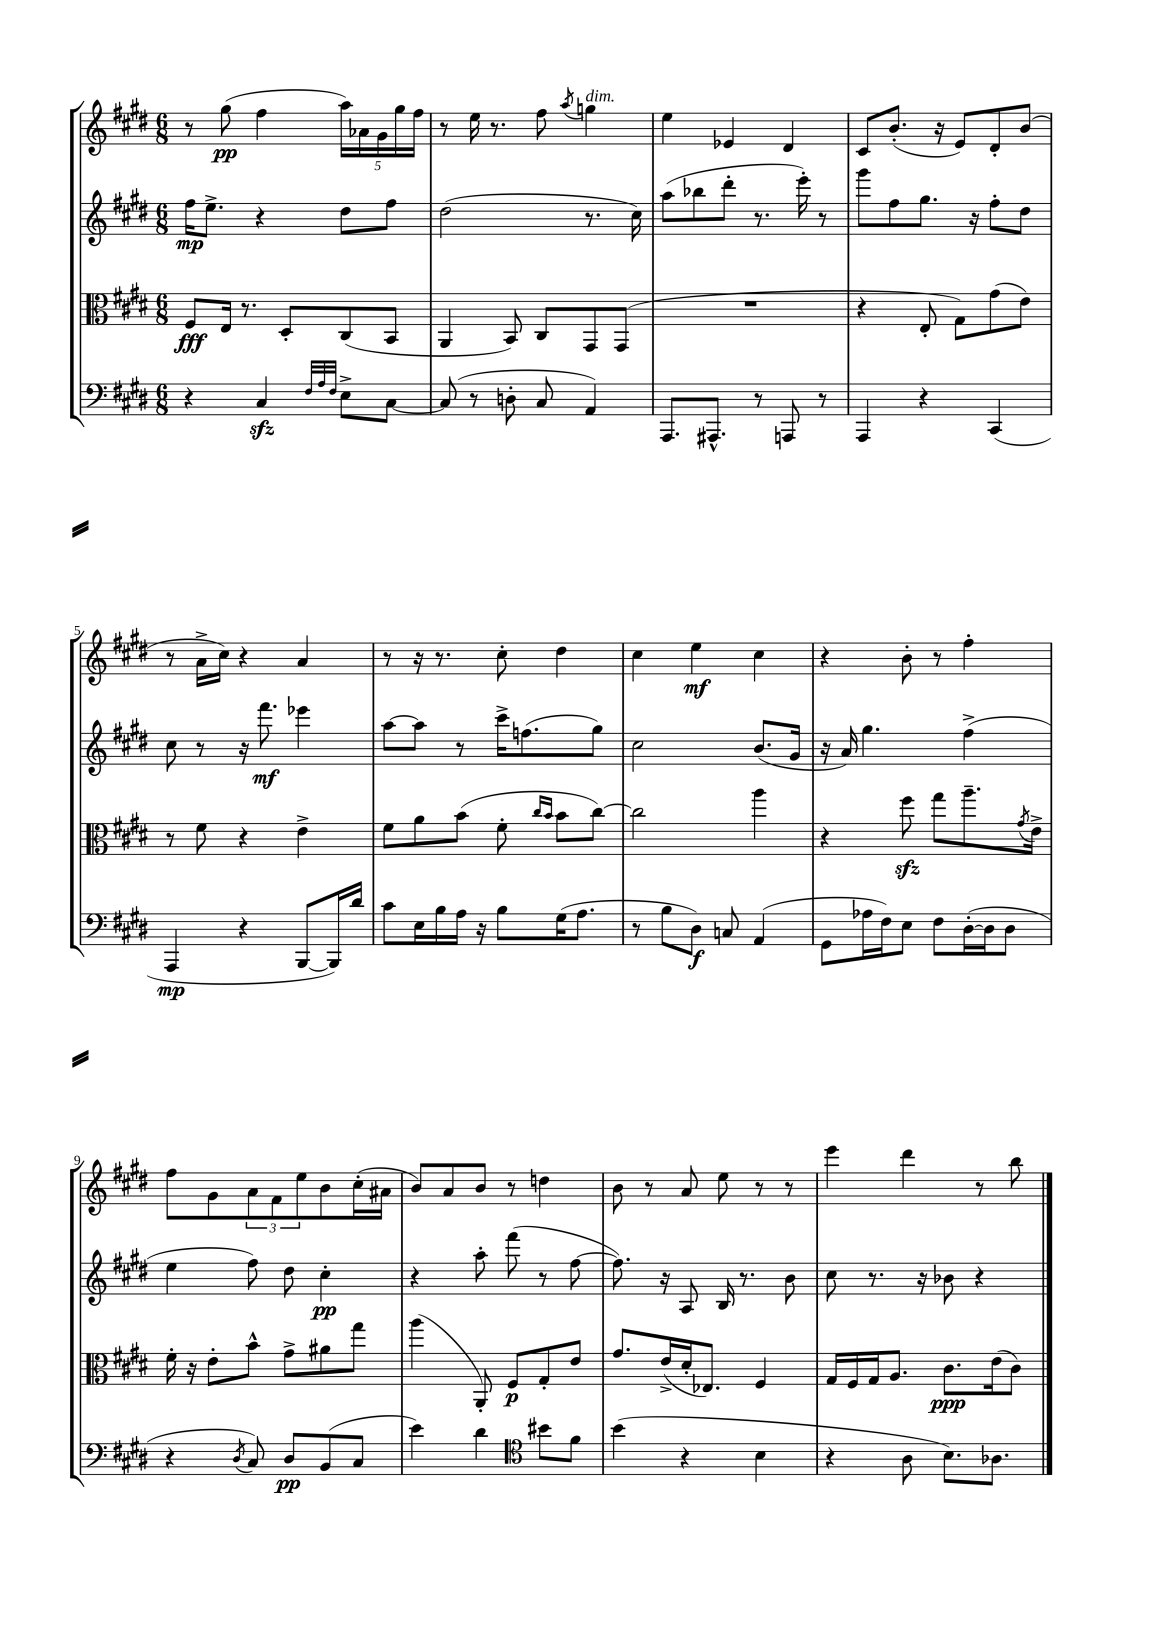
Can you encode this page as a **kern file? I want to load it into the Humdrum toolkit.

**kern	**kern	**kern	**kern
*staff4	*staff3	*staff2	*staff1
*clefF4	*clefC3	*clefG2	*clefG2
*k[f#c#g#d#]	*k[f#c#g#d#]	*k[f#c#g#d#]	*k[f#c#g#d#]
*M6/8	*M6/8	*M6/8	*M6/8
4r	8F#/L	16ff#\LK	8r
.	.	8.ee^\J	.
.	16E/Jk	.	(8gg#\
.	8.r	.	.
4C#/	.	4r	4ff#\
.	8D#'/L	.	.
32qqF#/LLL	.	.	.
32qqA/	.	.	.
32qqF#/JJJ	.	.	.
8E^\L	(8C#/	8dd#\L	20aa\LL)
.	.	.	20a-\
.	.	.	20g#\
[8C#\J	8BB/J	8ff#\J	.
.	.	.	20gg#\
.	.	.	20ff#\JJ
=	=	=	=
(8C#/]	4AA/	(2dd#\	8r
8r	.	.	16ee\
.	.	.	8.r
8D'\	8BB/)	.	.
8C#/	8C#/L	.	8ff#\
.	.	.	8qaa/
4AA/)	8GG#/	8.r	4gg\
.	(8GG#/J	.	.
.	.	16cc#\)	.
=	=	=	=
8.AAA/L	2.r	(8aa\L	4ee\
.	.	8bb-\	.
8.AAA#^^/J	.	.	.
.	.	8ddd#'\J	4e-/
8r	.	8.r	.
8AAA/	.	.	4d#/
.	.	16eee'\)	.
8r	.	8r	.
=	=	=	=
4AAA/	4r	8ggg#\L	8c#/L
.	.	8ff#\	(8.b'/J
4r	8E'/	8.gg#\J	.
.	.	.	16r
.	8G#\L)	.	8e/L)
.	.	16r	.
(4CC#/	(8g#\	8ff#'\L	8d#'/
.	8e\J)	8dd#\J	(8b/J
=	=	=	=
4AAA/	8r	8cc#\	8r
.	8f#\	8r	16a^\LL
.	.	.	16cc#\JJ)
4r	4r	16r	4r
.	.	8.fff#\	.
[8BBB/L	4e^\	4eee-\	4a/
16BBB/]L)	.	.	.
16d#/JJ	.	.	.
=	=	=	=
8c#\L	8f#\L	[8aa\L	8r
16E\L	8a\	8aa\]J	16r
16B\	.	.	8.r
16A\JJ	(8b\J	8r	.
16r	.	.	.
8B\L	8f#'\	16ccc#^\LK	8cc#'\
.	.	(8.ff\	.
.	16qqcc#/LL	.	.
.	16qqb/JJ	.	.
(16G#\K	8b\L	.	4dd#\
8.A\J	.	.	.
.	[8cc#\J)	8gg#\J)	.
=	=	=	=
8r	2cc#\]	2cc#\	4cc#\
8B\L	.	.	.
8D#\J)	.	.	4ee\
8C/	.	.	.
(4AA/	4aa\	(8.b/L	4cc#\
.	.	16g#/Jk	.
=	=	=	=
8GG#\L	4r	16r	4r
.	.	16a/)	.
16A-\L	.	4.gg#\	.
16F#\J)	.	.	.
8E\J	8ff#\	.	8b'\
8F#\L	8gg#\L	.	8r
([16D#'\L	8.aa~\	(4ff#^\	4ff#'\
16D#\]J	.	.	.
8D#\J	.	.	.
.	8qg#/	.	.
.	16e^\Jk	.	.
=	=	=	=
4r	16f#'\	4ee\	8ff#\L
.	16r	.	.
.	8e'\L	.	8g#\
8qD#/	.	.	.
8C#/)	8b^^\J	8ff#\)	12a\
.	.	.	12f#\
8D#/L	8g#^\L	8dd#\	.
.	.	.	12ee\
(8BB/	8a#\	4cc#'\	8b\
8C#/J	8gg#\J	.	(16cc#'\L
.	.	.	16a#\JJ
=	=	=	=
4e\)	(4aa\	4r	8b/L)
.	.	.	8a/
4d#\	8AA'/)	8aa'\	8b/J
.	8F#/L	(8fff#\	8r
*clefC4	*	*	*
8b#\L	8G#'/	8r	4dd\
8f#\J	8e/J	[8ff#\	.
=	=	=	=
(4b\	8.g#/L	8.ff#\])	8b\
.	.	.	8r
.	(16e^/L	16r	.
4r	16d#'/J	8A/	8a/
.	8.E-/J)	.	.
.	.	16B/	8ee\
.	.	8.r	.
4B\	4F#/	.	8r
.	.	8b\	8r
=	=	=	=
4r	16G#/LL	8cc#\	4eee\
.	16F#/	.	.
.	16G#/J	8.r	.
.	8.A/J	.	.
8A\	.	.	4ddd#\
.	.	16r	.
8.B\L)	8.c#\L	8b-\	.
.	.	4r	8r
8.A-\J	(16e\k	.	.
.	8c#\J)	.	8bb\
==	==	==	==
*-	*-	*-	*-
